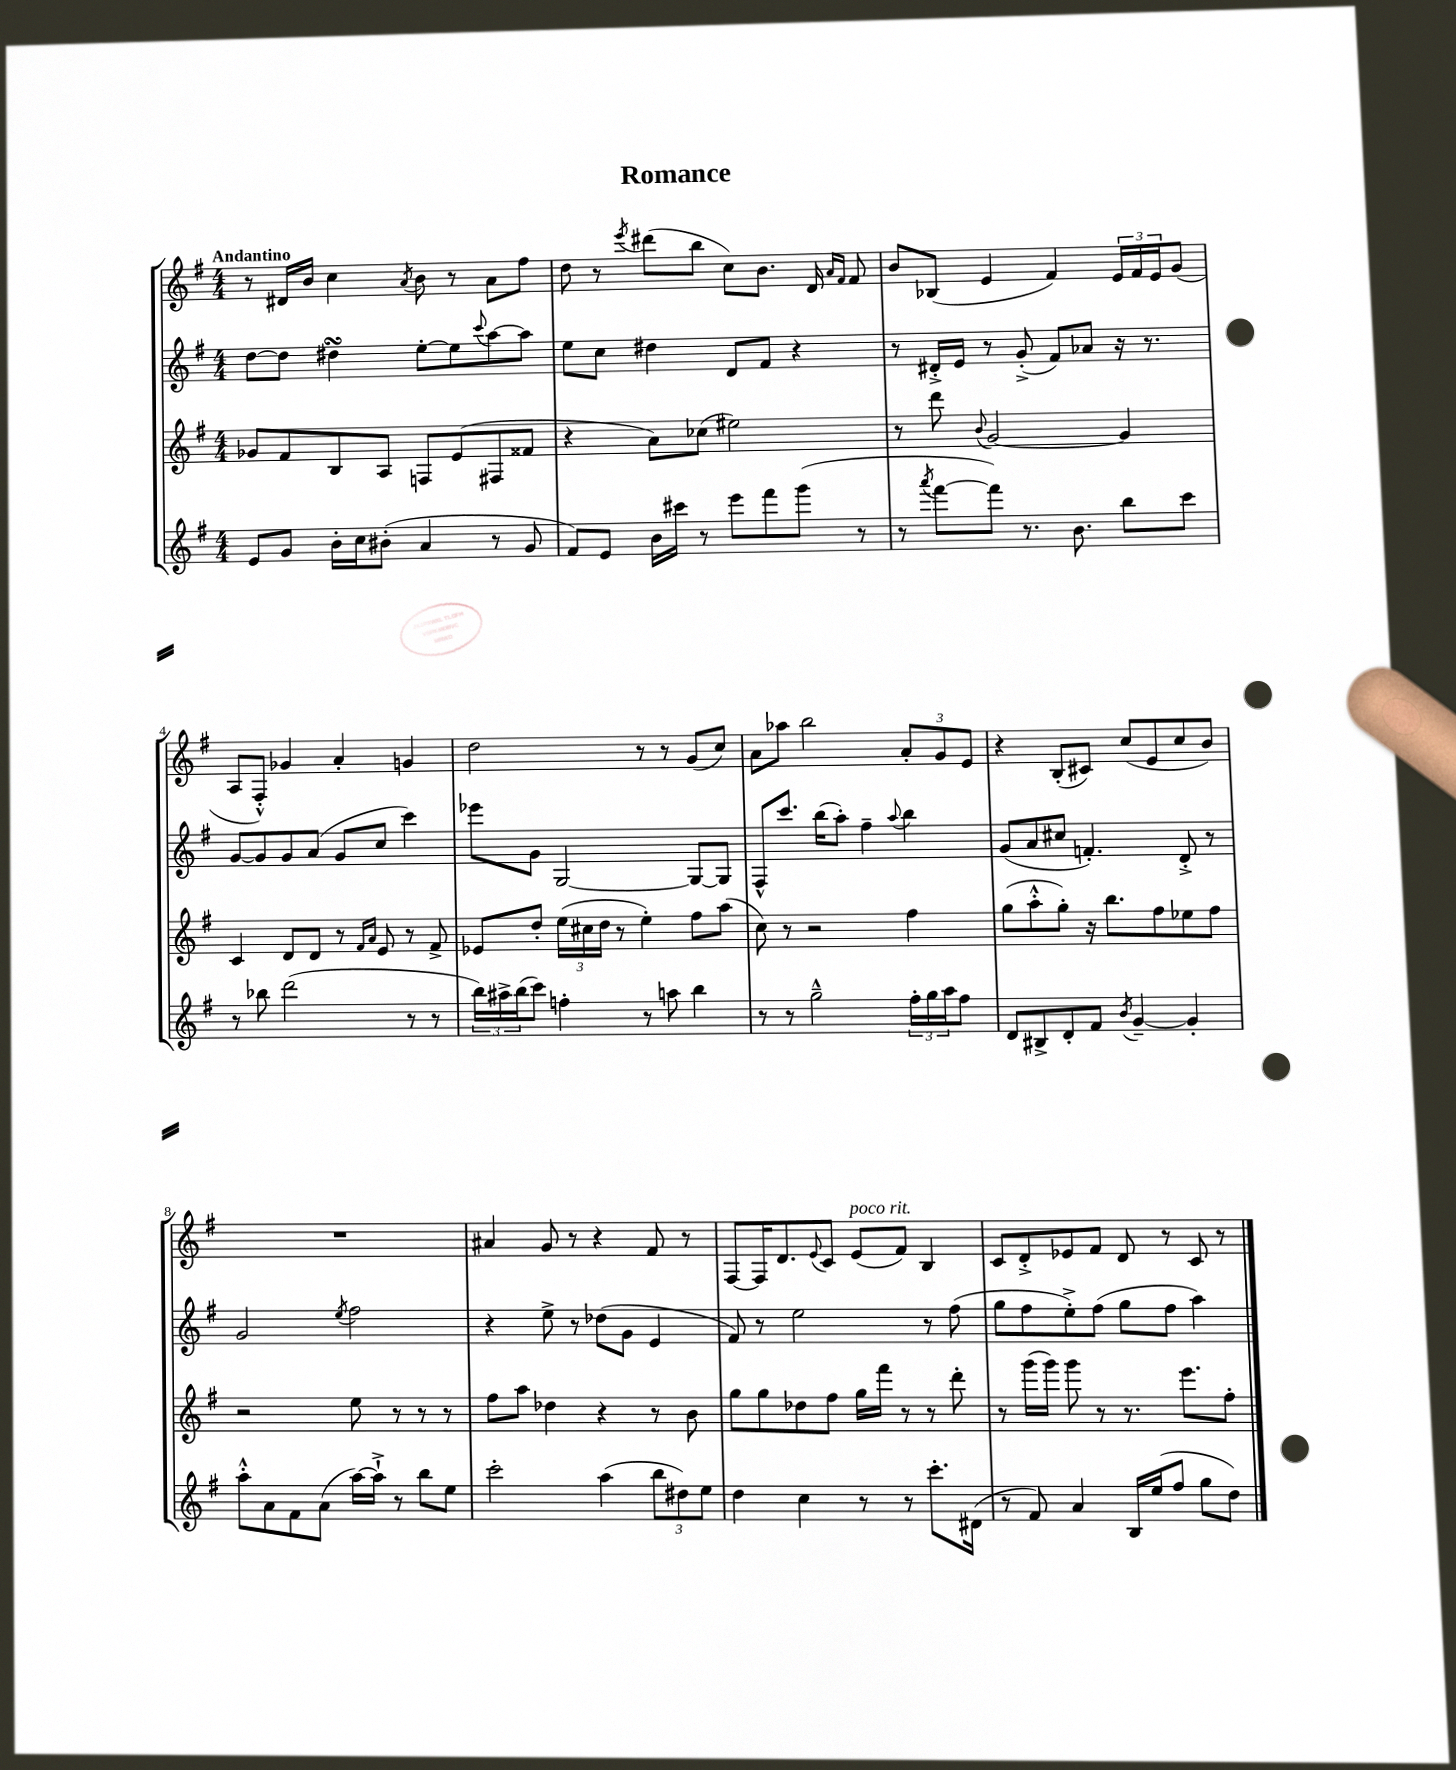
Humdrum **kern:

**kern	**kern	**kern	**kern
*staff4	*staff3	*staff2	*staff1
*clefG2	*clefG2	*clefG2	*clefG2
*k[f#]	*k[f#]	*k[f#]	*k[f#]
*M4/4	*M4/4	*M4/4	*M4/4
8e/L	8g-/L	[8dd\L	8r
8g/J	8f#/	8dd\]J	16d#/LL
.	.	.	16b/JJ
16b'\LL	8B/	4dd#\	4cc\
16cc\J	.	.	.
(8b#'\J	8A/J	.	.
.	.	.	8qa/
4a/	8F/L	[8ee'\L	8b\
.	(8e/	8ee\]	8r
.	.	8qqccc/	.
8r	8F#/	[8aa\	8a\L
8g/	8f##/J	8aa\]J	8ff#\J
=	=	=	=
8f#/L)	4r	8ee\L	8dd\
8e/J	.	8cc\J	8r
.	.	.	8qeee/
16b\LL	8a\L)	4dd#\	(8ddd#\L
16ccc#\JJ	.	.	.
8r	(8cc-\J	.	8bb\J
8eee\L	2ee#\)	8d/L	8cc\L)
8fff#\	.	8f#/J	8.b\J
(8ggg\J	.	4r	.
.	.	.	16d/
.	.	.	16qqa/LL
.	.	.	16qqf#/JJ
8r	.	.	8f#/
=	=	=	=
8r	8r	8r	8b/L
8qaaa/	.	.	.
[8fff#\L	8ddd\	16d#'^/LL	(8B-/J
.	.	16e/JJ	.
.	8qqb/	.	.
8fff#\]J)	[2g/	8r	4e/
8.r	.	(8g'^/	.
.	.	8f#/L)	4f#/)
8.b\	.	.	.
.	.	8a-/J	.
8bb\L	4g/]	16r	24e/LL
.	.	.	24f#/
.	.	8.r	.
.	.	.	24e/J
8ccc\J	.	.	(8g/J
=	=	=	=
8r	4c/	[8g/L	8A/L
8bb-\	.	8g/]	8F#'^^/J)
(2ddd\	8d/L	8g/	4g-/
.	8d/J	(8a/J	.
.	8r	8g/L	4a'/
.	16qqf#/LL	.	.
.	16qqa/JJ	.	.
.	8e/	8cc/J	.
8r	8r	4ccc\)	4g/
8r	8f#^/	.	.
=	=	=	=
24bb\LL)	8e-/L	8eee-\L	2dd\
24aa#^\	.	.	.
(24bb\J	.	.	.
8ccc\J)	8dd'/J	8g\J	.
4ff'\	(24ee\LL	[2G/	.
.	24cc#\	.	.
.	24dd\JJ	.	.
.	8r	.	.
8r	4ee'\)	.	8r
8aa\	.	.	8r
4bb\	8ff#\L	8G/_L	(8g/L
.	(8aa\J	8G/]J	8cc/J)
=	=	=	=
8r	8cc\)	8F#^^/L	8a\L
8r	8r	8.ccc/J	8aa-\J
2gg~^^\	2r	.	2bb\
.	.	(16bb\LK	.
.	.	8aa'\J)	.
.	.	4ff#~\	.
.	.	8qqaa/	.
24ff#'\LL	4ff#\	4bb\	12a'/L
24gg\	.	.	.
24aa\J	.	.	12g/
8ff#\J	.	.	.
.	.	.	12e/J
=	=	=	=
8d/L	(8gg\L	(8g/L	4r
8B#^/	8aa'^^\	8a/	.
8d'/	8gg'\J)	8cc#/J	(8B'/L
8f#/J	16r	4.f'/)	8c#/J)
.	8.bb\L	.	.
8qb/	.	.	.
[4g~/	.	.	(8cc/L
.	8ff#\	.	8e/
4g'/]	8ee-\	8d'^/	8cc/
.	8ff#\J	8r	8b/J)
=	=	=	=
8aa'^^\L	2r	2g/	1r
8a\	.	.	.
8f#\	.	.	.
(8a\J	.	.	.
.	.	8qee/	.
[16aa\LL)	8ee\	2ff#\	.
16aa`^\]JJ	.	.	.
8r	8r	.	.
8bb\L	8r	.	.
8ee\J	8r	.	.
=	=	=	=
2ccc'\	8ff#\L	4r	4a#/
.	8aa\J	.	.
.	4dd-\	8ee^\	8g/
.	.	8r	8r
(4aa\	4r	(8dd-\L	4r
.	.	8g\J	.
12bb\L	8r	4e/	8f#/
12dd#\)	.	.	.
.	8b\	.	8r
12ee\J	.	.	.
=	=	=	=
4dd\	8gg\L	8f#/)	[8F#/L
.	8gg\	8r	16F#/]K
.	.	.	8.d/
4cc\	8dd-\	2ee\	.
.	.	.	8qqe/
.	8ff#\J	.	8c/J
8r	16gg\LL	.	(8e/L
.	16fff#\JJ	.	.
8r	8r	.	8f#/J)
8.ccc'\L	8r	8r	4B/
.	8ddd'\	(8ff#\	.
(16d#\Jk	.	.	.
=	=	=	=
8r	8r	8gg\L	8c/L
8f#/)	(16ggg\LL	8ff#\	8d'^/
.	16ggg\JJ)	.	.
4a/	8ggg\	8ee'^\)	8e-/
.	8r	(8ff#\J	8f#/J
16B/LL	8.r	8gg\L	8d/
(16ee/J	.	.	.
8ff#/J	.	8ff#\J	8r
.	8.eee\L	.	.
8gg\L	.	4aa\)	8c/
8dd\J)	8ff#'\J	.	8r
==	==	==	==
*-	*-	*-	*-
